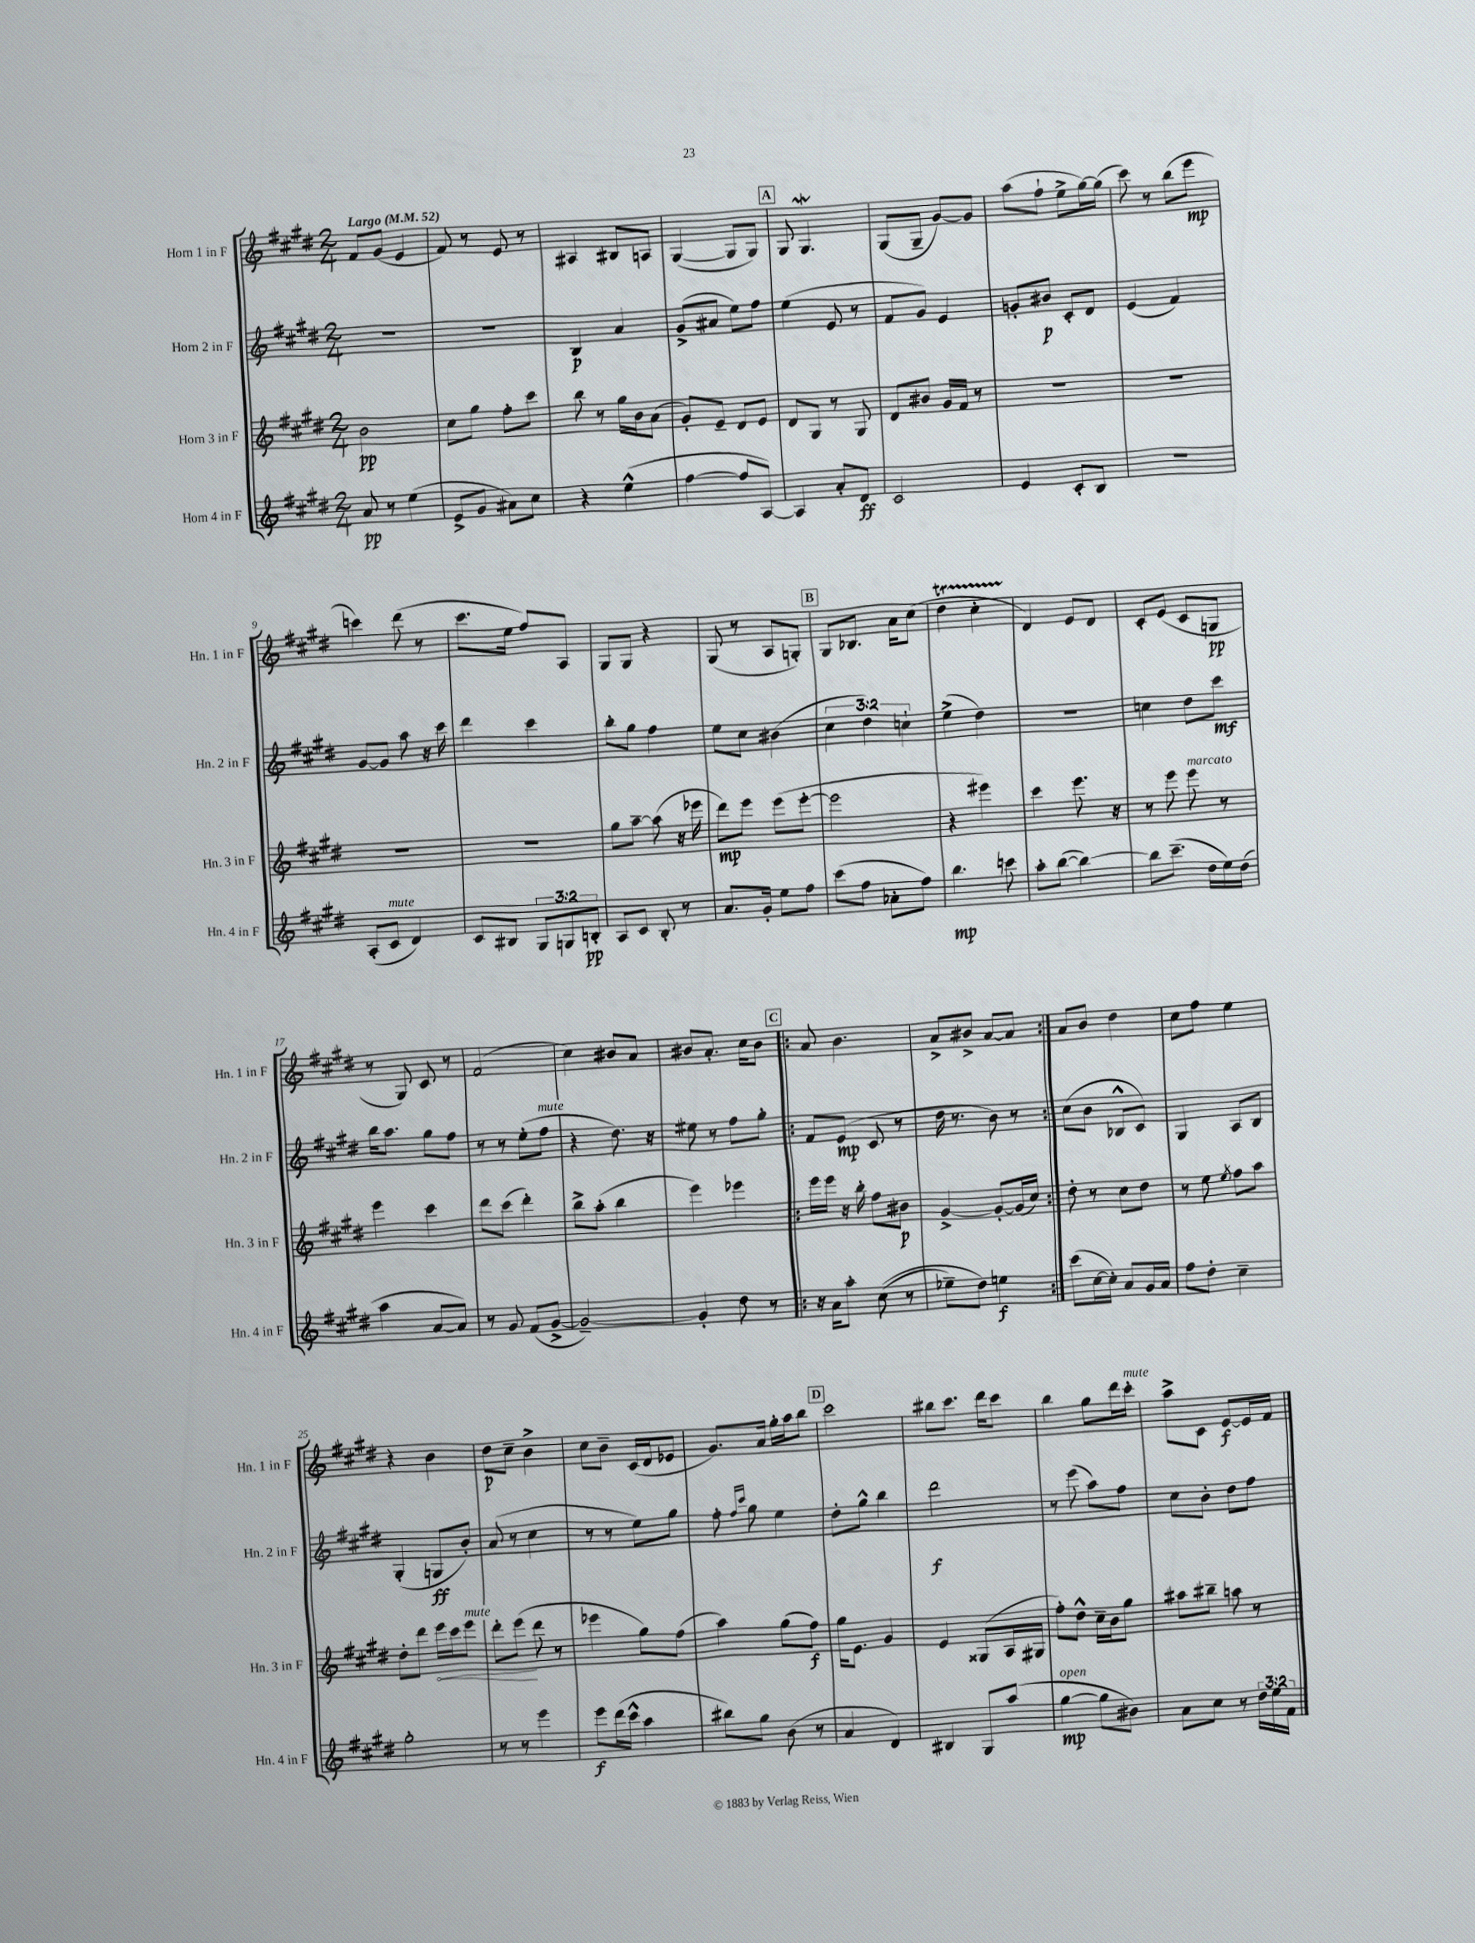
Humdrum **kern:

**kern	**kern	**kern	**kern
*staff4	*staff3	*staff2	*staff1
*clefG2	*clefG2	*clefG2	*clefG2
*k[f#c#g#d#]	*k[f#c#g#d#]	*k[f#c#g#d#]	*k[f#c#g#d#]
*M2/4	*M2/4	*M2/4	*M2/4
*MM52	*MM52	*MM52	*MM52
8a/	2b\	2r	8f#/L
8r	.	.	(8g#/J
(4ee\	.	.	4e/
=	=	=	=
8e^/L	8cc#\L	2r	8f#/)
8g#/J	8gg#\J	.	8r
8a#\L)	8ff#'\L	.	8e/
8cc#\J	8ccc#\J	.	8r
=	=	=	=
4r	8bb\	4B/	4A#/
.	8r	.	.
(4ee^^\	16gg#\LL	4a/	8B#/L
.	16b\J	.	.
.	(8a\J	.	8A/J
=	=	=	=
[4ff#\	8g#'/L)	(8g#^/L	([4G#/
.	8e~/J	8a#/J	.
8ff#/]L	8d#/L	8ee\L)	8G#/]L
[8A/J)	8e/J	8ff#\J	8G#/J)
=	=	=	=
4A/]	8d#/L	(4ee\	8G#/
.	8G#/J	.	4.G#/
8a'/L	8r	8e/	.
8d#/J	8G#/	8r	.
=	=	=	=
2c#/	8d#/L	8f#/L	(8G#/L
.	8b#/J	8g#/J)	8G#~/J
.	16g#/LL	4e/	[8g#/L)
.	16f#/JJ	.	.
.	8r	.	8g#/]J
=	=	=	=
4e/	2r	8g'/L	(8aa\L
.	.	8b#/J	8ff#`\J
8c#'/L	.	8c#'/L	8ee^\L
8B/J	.	8d#/J	[16gg#\L)
.	.	.	(16gg#\]JJ
=	=	=	=
2r	2r	(4e/	8ccc#\)
.	.	.	8r
.	.	4f#/)	(8bb\L
.	.	.	8eee\J
=	=	=	=
(8A'/L	2r	[8g#/L	4ccc\)
8c#/J	.	8g#/]J	.
4d#/)	.	8aa\	(8ddd#\
.	.	16r	8r
.	.	16ccc#\	.
=	=	=	=
8c#/L	2r	4ddd#\	8.ccc#\L
8B#/J	.	.	.
.	.	.	16ee\Jk
12G#/L	.	4ccc#\	8ff#/L)
12G/	.	.	.
.	.	.	8A/J
12B'/J	.	.	.
=	=	=	=
8A/L	8gg#\L	8bb'\L	8G#/L
8c#/J	[8aa~\J	8gg#\J	8G#/J
8B'/	(8aa\]	4ff#\	4r
8r	16r	.	.
.	16eee-\	.	.
=	=	=	=
8.a/L	8ddd#\L)	8ee\L	(8G#/
.	8eee\J	8cc#\J	8r
16g#'/Jk	.	.	.
8ee\L	(8eee\L	(4b#\	8A/L
8ff#\J	[8eee'\J	.	8G'/J)
=	=	=	=
(8ccc#\L	2eee\]	6cc#\	8G#/L
8ff#\J	.	.	8.B-/J
.	.	6dd#\)	.
8a-'\L	.	.	.
.	.	.	16a\LK
.	.	6cc`\	.
8ff#\J)	.	.	(8cc#\J
=	=	=	=
4.bb\	4r	(4ee^\	4dd#\
.	4eee#\)	4dd#\)	4cc#'\
8ccc\	.	.	.
=	=	=	=
8aa'\L	4ccc#\	2r	4d#/)
([8bb\J	.	.	.
4bb\_)	8.eee\	.	8e/L
.	.	.	8d#/J
.	16r	.	.
=	=	=	=
8bb\]L	8r	4cc\	8c#'/L
(8.ccc#~\J	8eee\	.	(8e/J
.	8eee\	8dd#\L	8c#/L
16dd#\LL	.	.	.
16ee\)	8r	8ccc#\J	8G/J
(16dd#\JJ	.	.	.
=	=	=	=
4aa\	4eee\	16bb\LK	8r
.	.	8.aa\J	.
.	.	.	8G#/)
[8a/L	4ccc#\	8gg#\L	8c#/
8a/]J)	.	8ff#\J	8r
=	=	=	=
8r	8ddd#\L	8r	(2f#/
8g#/	(8ccc#\J	8r	.
(8f#/L	4ddd#'\)	(8ee'\L	.
[8g#^/J	.	8ff#\J	.
=	=	=	=
2g#~/_)	8bb^\L	4r	4cc#\)
.	(8aa'\J	.	.
.	4bb\	8.dd#\)	8b#/L
.	.	.	8a/J
.	.	16r	.
=	=	=	=
4g#'/]	4eee\)	8ee#\	8b#/L
.	.	8r	8.a'/J
8dd#\	4eee-\	8ff#\L	.
.	.	.	16cc#\LK
8r	.	8gg#'\J	8b#\J
=!|:	=!|:	=!|:	=!|:
16r	16eee\LL	8f#/L	8a/
16a\LK	16eee\JJ	.	.
8aa'\J	16r	(8e/J	4.b\
.	16bb'\	.	.
&((8cc#\	8ff#\L	8c#/	.
8r	8b#\J	8r	.
=	=	=	=
8ee-~\L)	[4g#^/	16dd#\	8a^/L
.	.	8.r	.
8dd#\J&)	.	.	8b#^/J
4ee\	8g#'/_L	8b\)	[8a/L
.	(16g#/]L	8r	8a/]J
.	16cc#/JJ)	.	.
=:|!	=:|!	=:|!	=:|!
(8ccc#\L	8dd#'\	(8cc#\L	8a/L
[16cc#\L	8r	8b\J	8b/J
16cc#'\]JJ)	.	.	.
8a/L	8cc#\L	8B-^^/L	4dd#\
16g#/L	8dd#\J	8c#/J)	.
16a/JJ	.	.	.
=	=	=	=
8ff#\L	8r	4G#/	8cc#\L
8dd#'\J	8ee\	.	8ff#\J
.	8qee/	.	.
4cc#~\	8ff#\L	8A/L	4ee\
.	8aa\J	8B/J	.
=	=	=	=
2gg#'\	8dd#'\L	(4G#'/	4r
.	8ddd#\J	.	.
.	16eee\LL	8G/L	4b\
.	16ccc#\J	.	.
.	8eee\J	8b'/J)	.
=	=	=	=
8r	8ddd#'\L	(8a/	8dd#\L
8r	(8eee\J	8r	8cc#~\J
4eee\	8ddd#\	4cc#\	4b^\
.	8r	.	.
=	=	=	=
8eee\L	4eee-\	8r	8cc#\L
(16ddd#\L	.	8r	8b~\J
16ccc#^^\JJ	.	.	.
4aa\	8gg#\L)	8ee\L)	(16c#/LL
.	.	.	16d#/J
.	(8ff#\J	8gg#\J	8e-/J
=	=	=	=
8bb#\L)	4aa\)	8ff#'\	8.g#/L)
.	.	16qqff#/LL	.
.	.	16qqccc#/JJ	.
8gg#\J	.	8gg#\	.
.	.	.	16a/Jk
(8b\	(8gg#\L	4ee\	16gg#'\LL
.	.	.	16aa\J
8r	8ff#\J)	.	8bb\J
=	=	=	=
4a/	16gg#\LK	8dd#'\L	2ccc#\
.	8.e\J	.	.
.	.	8gg#^^\J	.
4d#/)	4g#/	4bb\	.
=	=	=	=
4B#/	4e/	2ddd#\	8bb#\L
.	.	.	8.ccc#\J
8G#/L	(8G##/L	.	.
.	.	.	16ddd#\LK
(8aa/J	16A/L	.	8ccc#\J
.	16G#/JJ	.	.
=	=	=	=
[4gg#\	8ff#'\L)	8r	4bb\
.	8dd#^^\J	(8eee\	.
8gg#\]L	16cc#~\LL	8aa\L)	8gg#\L
.	16b\J	.	.
8b#\J)	8gg#\J	8ff#\J	16ddd#\L
.	.	.	16ccc#'\JJ
=	=	=	=
8a\L	8aa#\L	8cc#\L	8aa^\L
8cc#\J	8bb#~\J	8b'\J	8c#\J
8r	8aa\	8dd#\L	[8e/L
24dd#\LL	8r	8ff#\J	16e/]L
24ee\	.	.	.
.	.	.	16f#/JJ
24f#\JJ	.	.	.
==	==	==	==
*-	*-	*-	*-
